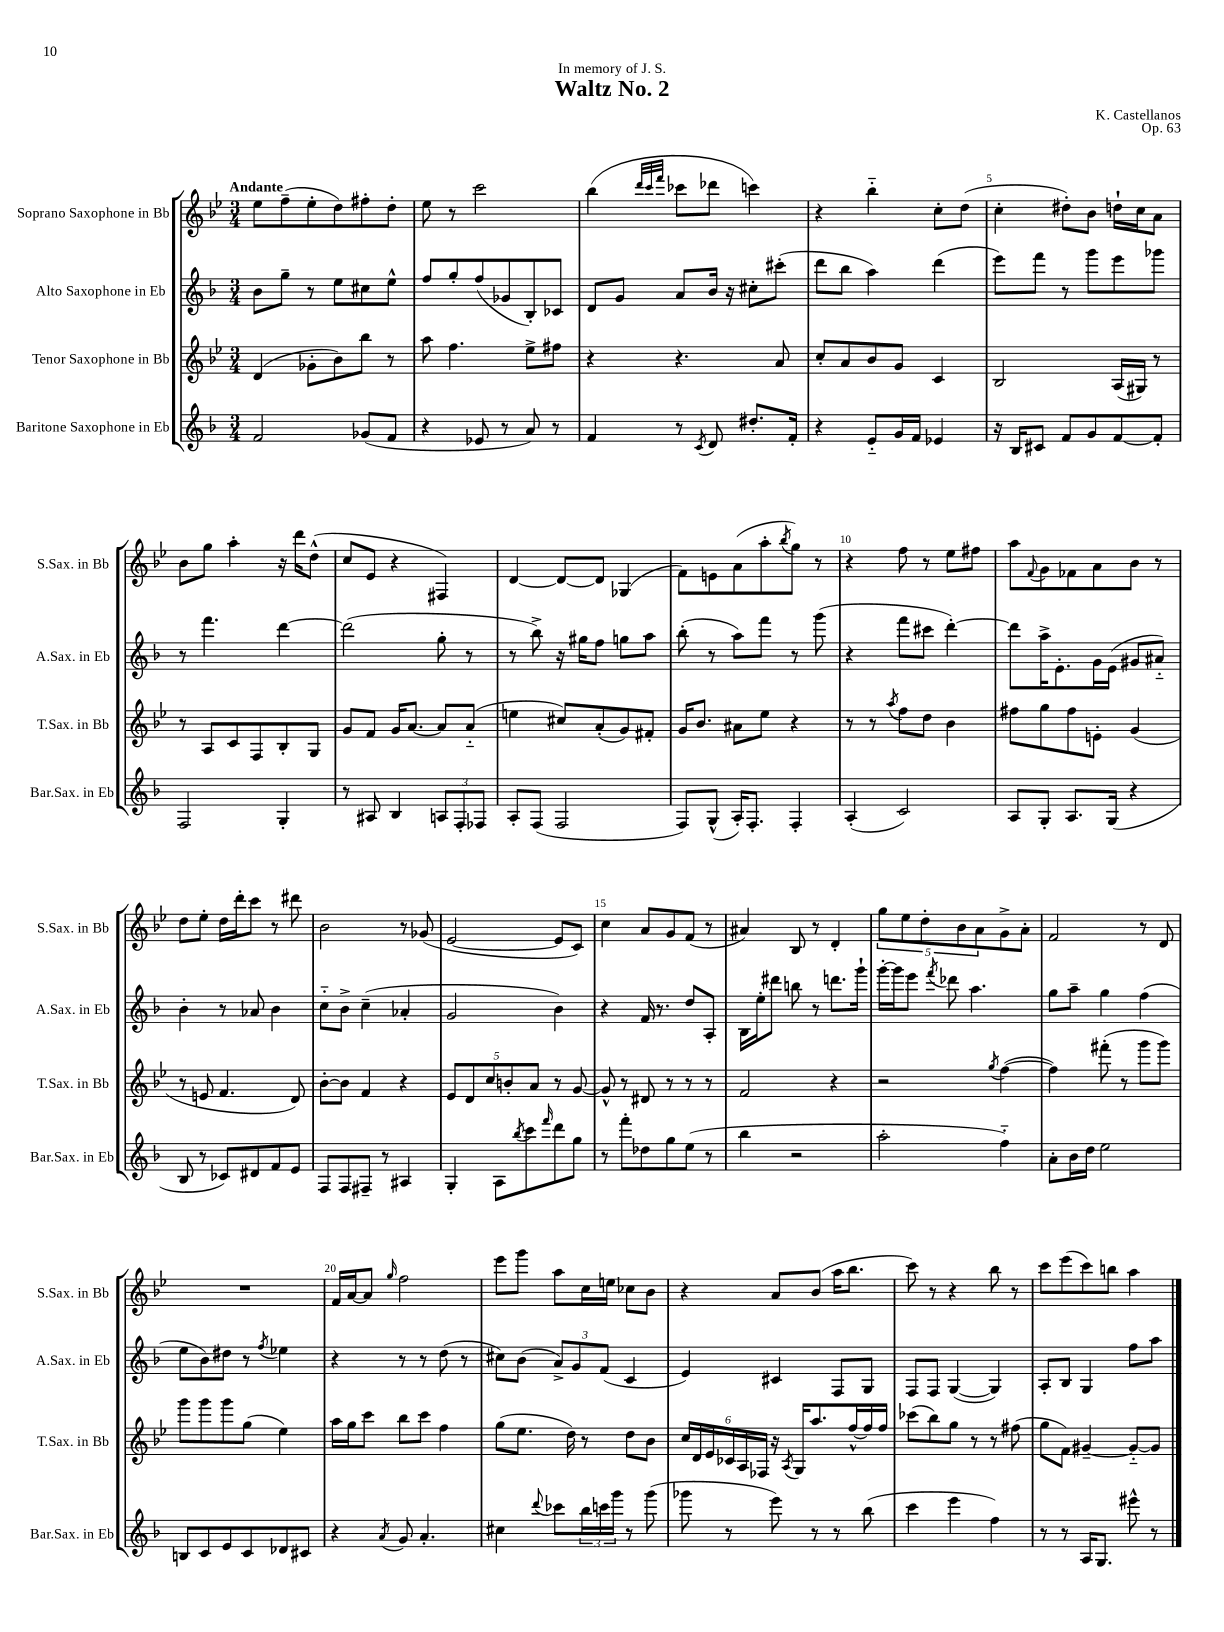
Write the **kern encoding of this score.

**kern	**kern	**kern	**kern
*part4	*part3	*part2	*part1
*staff4	*staff3	*staff2	*staff1
*I"Baritone Saxophone in Eb	*I"Tenor Saxophone in Bb	*I"Alto Saxophone in Eb	*I"Soprano Saxophone in Bb
*I'Bar.Sax. in Eb	*I'T.Sax. in Bb	*I'A.Sax. in Eb	*I'S.Sax. in Bb
*clefG2	*clefG2	*clefG2	*clefG2
*k[b-]	*k[b-e-]	*k[b-]	*k[b-e-]
*M3/4	*M3/4	*M3/4	*M3/4
=1	=1	=1	=1
!	!	!	!LO:TX:a:B:t=Andante
2f/	(4d/	8b-\L	8ee-\L
.	.	8gg~\J	(8ff~\
.	8g-X'\L	8r	8ee-'\
.	8b-\)	8ee\L	8dd\)
(8g-X/L	8bb-\J	8cc#X\	8ff#X'\
8f/J	8r	8ee^^\J	8dd'\J
=2	=2	=2	=2
4r	8aa\	8ff/L	8ee-\
.	4.ff\	8gg'/	8r
8e-X/	.	(8ff/	2ccc\
8r	.	8g-X/	.
8a/)	8ee-^\L	8B-'/)	.
8r	8ff#X\J	8c-X/J	.
=3	=3	=3	=3
4f/	4r	8d/L	(4bb-\
.	.	8g/J	.
.	.	.	32qqddd/LLL
.	.	.	32qqccc/
.	.	.	32qqfff/JJJ
8r	4.r	8a/L	8ccc-X\L
8qc/	.	.	.
8d/	.	16b-/Jk	8ddd-X\J
.	.	16r	.
8.dd#X'/L	.	8cc#X'\L	4cccn\)
.	8a/	(8ccc#X'\J	.
16f'/Jk	.	.	.
=4	=4	=4	=4
4r	8cc'/L	8ddd\L	4r
.	8a/	8bb-\J	.
8e/L	8b-/	4aa\)	4bb-\
16g/L	8g/J	.	.
16f/JJ	.	.	.
4e-X/	4c/	(4ddd\	8cc'\L
.	.	.	(8dd\J
=5	=5	=5	=5
16r	2B-/	8eee\L)	4cc'\
16B-/KL	.	.	.
8c#X/J	.	8fff\J	.
8f/L	.	8r	8dd#X'\L)
8g/	.	8ggg\L	8b-\J
[8f/	(16A/LL	8eee\	16ddn`\LL
.	16G#X/JJ)	.	16cc\J
8f'/J]	8r	8ggg-X\J	8a\J
!!LO:LB:g=z
=6	=6	=6	=6
2F/	8r	8r	8b-\L
.	8A/L	4.fff\	8gg\J
.	8c/	.	4aa'\
.	8F/	.	.
4G'/	8B-'/	[4ddd\	16r
.	.	.	16ddd\KL
.	8G/J	.	(8dd^^\J
=7	=7	=7	=7
8r	8g/L	(2ddd\]	8cc/L
8A#X/	8f/J	.	8e-/J
4B-/	16g/KL	.	4r
.	[8.a/J	.	.
12An/L	8a/L]	8gg'\	4F#X/)
12F'/	.	.	.
.	(8a/J	8r	.
12F-X/J	.	.	.
=8	=8	=8	=8
8A'/L	4een\	8r	[4d/
(8F/J	.	8bb-^\)	.
2F/	8cc#X/L)	16r	8d/L_
.	.	16gg#X\KL	.
.	(8a'/	8ff\J	8d/J]
.	8g/)	8ggn\L	(4G-X/
.	8f#X'/J	8aa\J	.
=9	=9	=9	=9
8F/L)	16g/KL	(8bb-'\	8f\L)
.	8.b-/J	.	.
(8G^^/J	.	8r	8en\
16A'/KL)	8a#X\L	8aa\L)	(8a\
8.F'/J	.	.	.
.	8ee-\J	8fff\J	8aa'\
.	.	.	8qbb-/
4F'/	4r	8r	8gg\J)
.	.	(8ggg\	8r
=10	=10	=10	=10
(4A'/	8r	4r	4r
.	8r	.	.
.	8qaa/	.	.
2c/)	8ff\L	8fff\L	8ff\
.	8dd\J	8ccc#X\J	8r
.	4b-\	[4ddd'\)	8ee-\L
.	.	.	8ff#X\J
=11	=11	=11	=11
8A/L	8ff#X\L	8ddd\L]	8aa\L
.	.	.	8qqf/
8G'/J	8gg\	16aa^\K	8g\
.	.	8.e'\	.
8.A/L	8ff#\	.	8f-X\
.	8en'\J	16g\L	8a\
(16G/Jk	.	(16e\JJ	.
4r	(4g/	8g#X/L	8b-\J
.	.	8a#X/J)	8r
!!LO:LB:g=z
=12	=12	=12	=12
8B-/	8r	4b-'\	8dd\L
8r	8en/	.	8ee-'\J
8c-X/L)	4.f/	8r	16dd\LL
.	.	.	16ddd'\J
8d#X/	.	8a-X/	8ccc\J
8f/	.	4b-\	8r
8e/J	8d/)	.	8ddd#X\
=13	=13	=13	=13
8F/L	[8b-'\L	8cc\L	2b-\
8F/	8b-\J]	8b-^\J	.
8F#X~/J	4f/	(4cc~\	.
8r	.	.	.
4A#X/	4r	4a-X'/	8r
.	.	.	(8g-X/
=14	=14	=14	=14
4G'/	10e-/L	2g/	[2e-/
.	10d/	.	.
.	10cc/	.	.
8A\L	.	.	.
.	10bn'/	.	.
8qbb-/	.	.	.
8ccc\	.	.	.
.	10a/J	.	.
16qqfff/	.	.	.
8ddd\	8r	4b-\)	8e-/L]
8gg\J	[8g/	.	8c/J)
=15	=15	=15	=15
8r	8g^^/]	4r	4cc\
8fff'\L	8r	.	.
8dd-X\	8d#X/	16f/	8a/L
.	.	8.r	.
8gg\	8r	.	8g/
(8ee\J	8r	8dd/L	(8f/J
8r	8r	8A'/J	8r
=16	=16	=16	=16
4bb-\	2f/	16B-\LL	4a#X/)
.	.	16ee'\J	.
.	.	8ddd#X\J	.
2r	.	8bbn\	8B-/
.	.	8r	8r
.	4r	8.dddn\L	4d'/
.	.	16ggg`\Jk	.
=17	=17	=17	=17
2aa'\	2r	[16ggg'\LL	10gg\L
.	.	16ggg\J]	.
.	.	.	10ee-\
.	.	8eee\J	.
.	.	.	10dd'\
.	.	8qfff/	.
.	.	8ddd-X\	.
.	.	.	10b-\
.	.	4.aa\	.
.	.	.	10a\
.	8qgg/	.	.
4ff\)	([4ff\	.	8g^\
.	.	.	8a'\J
=18	=18	=18	=18
8a'\L	4ff\])	8gg\L	2f/
16b-\L	.	8aa~\J	.
16dd\JJ	.	.	.
2ee\	(8fff#X'\	4gg\	.
.	8r	.	.
.	8ggg\L	(4ff\	8r
.	8ggg\J)	.	8d/
!!LO:LB:g=z
=19	=19	=19	=19
8Bn/L	8ggg\L	8ee\L	2.r
8c/	8ggg\	8b-\)	.
8e/	8ggg\	8dd#X\J	.
8c/	(8gg\J	8r	.
.	.	8qff/	.
8d-X/	4ee-\)	4ee-X\	.
8c#X/J	.	.	.
=20	=20	=20	=20
4r	16aa\LL	4r	16f/LL
.	16gg\J	.	[16a/J
.	8ccc\J	.	8a/J]
8qa/	.	.	16qqgg/
8g/	8bb-\L	8r	2ff\
4.a'/	8ccc\J	8r	.
.	4ff\	(8dd\	.
.	.	8r	.
=21	=21	=21	=21
4cc#X\	(8gg\L	8cc#X\L)	8eee-\L
.	8.ee-\J	(8b-\J	8ggg\J
8qqddd/	.	.	.
8ccc-X\L	.	12a^/L)	8aa\L
.	16dd\)	.	.
.	.	12g/	.
24bb-\L	8r	.	16cc\L
24cccn\	.	(12f/J	.
.	.	.	16een\JJ
24ggg\JJ	.	.	.
8r	8dd\L	4c/	8cc-X\L
(8ggg\	8b-\J	.	8b-\J
=22	=22	=22	=22
8ggg-X\	24cc/LL	4e/)	4r
.	24d/	.	.
.	24e-/	.	.
8r	24c-X/	.	.
.	24A/	.	.
.	24F-X/JJ	.	.
8eee\)	16r	4c#X/	8a/L
.	8qA/	.	.
.	16G/KL	.	.
8r	8.aa/	.	(8b-/J
8r	.	8F/L	16aa\KL
.	[16ff^^/L	.	8.bb-\J
(8bb-\	16ff/]	8G/J	.
.	16ff/JJ	.	.
=23	=23	=23	=23
4ccc\	(8ccc-X\L	8F/L	8ccc\)
.	8bb-\)	8F/J	8r
4eee\	8gg\J	([4G/	4r
.	8r	.	.
4ff\)	8r	4G/])	8bb-\
.	(8ff#X\	.	8r
=24	=24	=24	=24
8r	8gg\L	8A'/L	8ccc\L
8r	8f\J)	8B-/J	(8eee-\
16A/KL	[4g#X~/	4G/	8ccc\)
8.G/J	.	.	.
.	.	.	8bbn\J
8eee#X^^\	8g#/L_	8ff\L	4aa\
8r	8g#/J]	8aa\J	.
==	==	==	==
*-	*-	*-	*-
